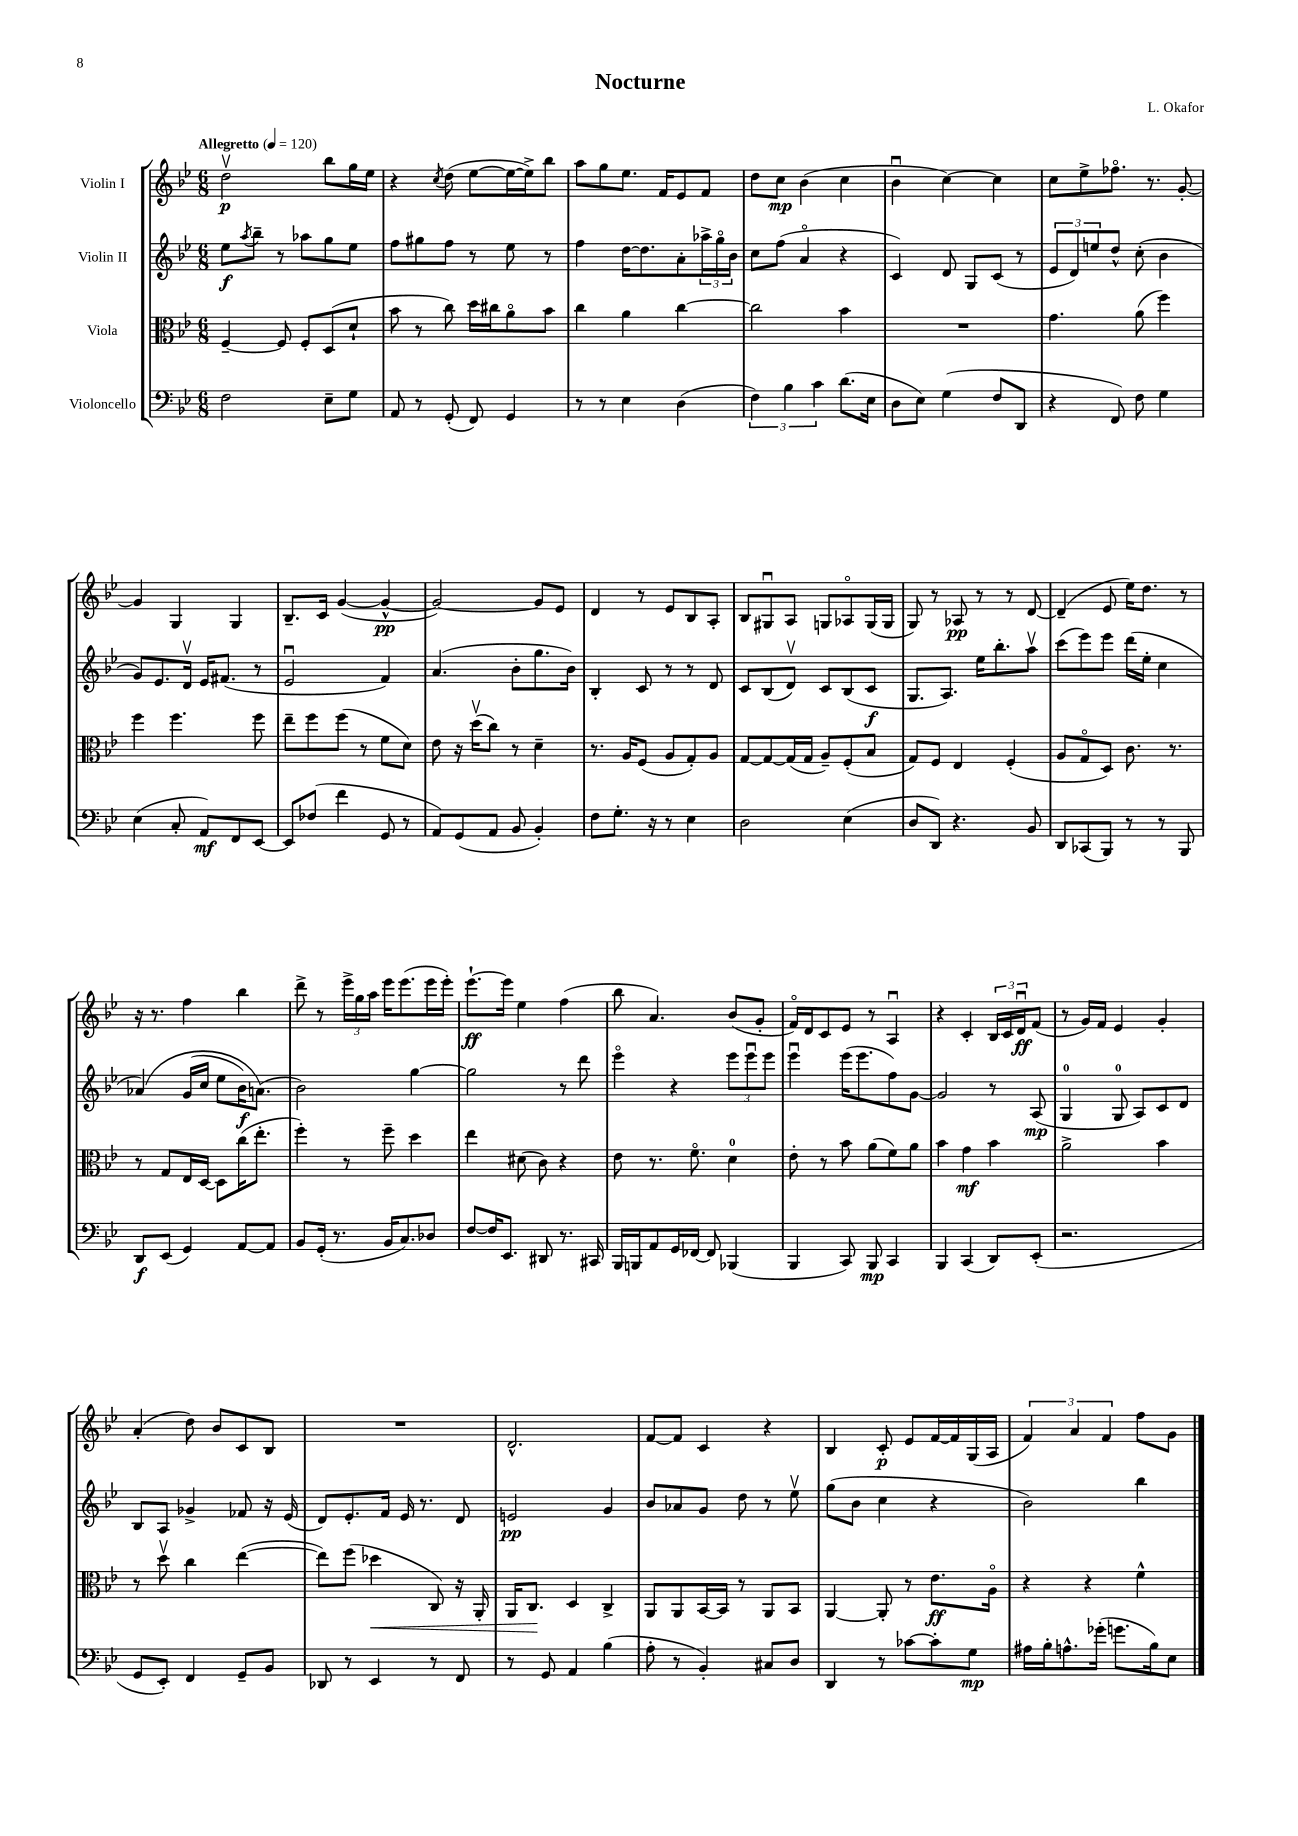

**kern	**dynam	**kern	**dynam	**kern	**dynam	**kern	**dynam
*part4	*part4	*part3	*part3	*part2	*part2	*part1	*part1
*staff4	*staff4	*staff3	*staff3	*staff2	*staff2	*staff1	*staff1
*I"Violoncello	*	*I"Viola	*	*I"Violin II	*	*I"Violin I	*
*clefF4	*	*clefC3	*	*clefG2	*	*clefG2	*
*k[b-e-]	*	*k[b-e-]	*	*k[b-e-]	*	*k[b-e-]	*
*M6/8	*	*M6/8	*	*M6/8	*	*M6/8	*
*MM120	*	*MM120	*	*MM120	*	*MM120	*
=1	=1	=1	=1	=1	=1	=1	=1
!	!	!	!	!	!	!LO:TX:a:B:t=Allegretto	!
2F\	.	[4F~/	.	8ee-\L	f	2ddv\	p
.	.	.	.	8qaa/	.	.	.
.	.	.	.	8bb-~\J	.	.	.
.	.	8F/]	.	8r	.	.	.
.	.	8F'/L	.	8aa-X\L	.	.	.
8E-~\L	.	(8D/	.	8gg\	.	8bb-\L	.
8G\J	.	8d`/J	.	8ee-\J	.	16gg\L	.
.	.	.	.	.	.	16ee-\JJ	.
=2	=2	=2	=2	=2	=2	=2	=2
8AA/	.	8b-\	.	8ff\L	.	4r	.
8r	.	8r	.	8gg#X\	.	.	.
.	.	.	.	.	.	8qcc/	.
(8GG'/	.	8cc\)	.	8ff\J	.	(8dd\	.
8FF/)	.	16dd\LL	.	8r	.	[8ee-\L	.
.	.	16cc#X\J	.	.	.	.	.
4GG/	.	8a\	.	8ee-\	.	16ee-\L_	.
.	.	.	.	.	.	16ee-^\J])	.
.	.	8b-\J	.	8r	.	8bb-\J	.
=3	=3	=3	=3	=3	=3	=3	=3
8r	.	4cc\	.	4ff\	.	8aa\L	.
8r	.	.	.	.	.	8gg\	.
4E-\	.	4a\	.	[16dd\KL	.	8.ee-\J	.
.	.	.	.	8.dd\]	.	.	.
.	.	.	.	.	.	16f/KL	.
(4D\	.	[4cc\	.	8a'\	.	8e-/	.
.	.	.	.	24aa-X^\L	.	8f/J	.
.	.	.	.	24gg\	.	.	.
.	.	.	.	24b-\JJ	.	.	.
=4	=4	=4	=4	=4	=4	=4	=4
6F\)	.	2cc\]	.	8cc\L	.	8dd\L	.
.	.	.	.	(8ff\J	.	8cc\J	mp
6B-\	.	.	.	.	.	.	.
.	.	.	.	4a/	.	(4b-\	.
6c\	.	.	.	.	.	.	.
(8.d\L	.	4b-\	.	4r	.	4cc\	.
16E-\Jk	.	.	.	.	.	.	.
=5	=5	=5	=5	=5	=5	=5	=5
8D\L	.	2.r	.	4c/)	.	4b-u\	.
8E-\J)	.	.	.	.	.	.	.
(4G\	.	.	.	8d/	.	[4cc\)	.
.	.	.	.	8G/L	.	.	.
8F/L	.	.	.	(8c/J	.	4cc\]	.
8DD/J	.	.	.	8r	.	.	.
=6	=6	=6	=6	=6	=6	=6	=6
4r	.	4.g\	.	12e-/L	.	8cc\L	.
.	.	.	.	12d/)	.	.	.
.	.	.	.	.	.	8ee-^\	.
.	.	.	.	12een/	.	.	.
8FF/)	.	.	.	8dd^^/J	.	8.ff-X\J	.
8F\	.	(8a\	.	(8cc'\	.	.	.
.	.	.	.	.	.	8.r	.
4G\	.	4ff\)	.	4b-\	.	.	.
.	.	.	.	.	.	[8g'/	.
!!LO:LB:g=z
=7	=7	=7	=7	=7	=7	=7	=7
(4E-\	.	4ff\	.	8g/L)	.	4g/]	.
.	.	.	.	8.e-/	.	.	.
8C'/	.	4.ff\	.	.	.	4G/	.
.	.	.	.	16dv/Jk	.	.	.
8AA/L)	mf	.	.	16e-/KL	.	.	.
.	.	.	.	(8.f#X/J	.	.	.
8FF/	.	.	.	.	.	4G/	.
[8EE-/J	.	8ff\	.	8r	.	.	.
=8	=8	=8	=8	=8	=8	=8	=8
8EE-/L]	.	8ee-~\L	.	2e-u/	.	8.B-~/L	.
(8F-X/J	.	8ff\	.	.	.	.	.
.	.	.	.	.	.	16c/Jk	.
4f\	.	(8ff\J	.	.	.	([4g/	.
.	.	8r	.	.	.	.	.
8GG/	.	8f\L	.	4f/)	.	4g^^/_	pp
8r	.	8d\J)	.	.	.	.	.
=9	=9	=9	=9	=9	=9	=9	=9
8AA/L)	.	8e-\	.	(4.a/	.	2g/_)	.
(8GG/	.	16r	.	.	.	.	.
.	.	(16ddv\KL	.	.	.	.	.
8AA/J	.	8cc\J)	.	.	.	.	.
8BB-/	.	8r	.	8b-'\L	.	.	.
4BB-'/)	.	4d~\	.	8.gg\	.	8g/L]	.
.	.	.	.	.	.	8e-/J	.
.	.	.	.	16b-\Jk)	.	.	.
=10	=10	=10	=10	=10	=10	=10	=10
8F\L	.	8.r	.	4B-'/	.	4d/	.
8.G'\J	.	.	.	.	.	.	.
.	.	16A/KL	.	.	.	.	.
.	.	(8F/J	.	8c/	.	8r	.
16r	.	.	.	.	.	.	.
8r	.	8A/L	.	8r	.	8e-/L	.
4E-\	.	8G'/)	.	8r	.	8B-/	.
.	.	8A/J	.	8d/	.	8A'/J	.
=11	=11	=11	=11	=11	=11	=11	=11
2D\	.	[8G/L	.	8c/L	.	8B-/L	.
.	.	8G/_	.	(8B-/	.	8G#Xu/	.
.	.	(16G/L]	.	8dv/J)	.	8A/J	.
.	.	16G/JJ	.	.	.	.	.
.	.	8A~/L)	.	8c/L	.	8Gn/L	.
(4E-\	.	(8F'/	.	(8B-/	.	8A-X/	.
.	.	8B-/J	.	8c/J	f	(16G/L	.
.	.	.	.	.	.	16G/JJ	.
=12	=12	=12	=12	=12	=12	=12	=12
8D/L	.	8G/L)	.	8.G/L	.	8G/)	.
8DD/J)	.	8F/J	.	.	.	8r	.
.	.	.	.	8.A/J)	.	.	.
4.r	.	4E-/	.	.	.	8A-X/	pp
.	.	.	.	16ee-\KL	.	8r	.
.	.	.	.	8.bb-'\	.	.	.
.	.	(4F'/	.	.	.	8r	.
8BB-/	.	.	.	8aav\J	.	[8d/	.
=13	=13	=13	=13	=13	=13	=13	=13
8DD/L	.	8A/L	.	(8ccc\L	.	(4d~/]	.
(8CC-X/	.	8G/	.	8eee-\)	.	.	.
8BBB-/J)	.	8D/J)	.	8eee-\J	.	8e-/	.
8r	.	8.c\	.	(16ddd\LL	.	16ee-\KL)	.
.	.	.	.	16ee-'\JJ	.	8.dd\J	.
8r	.	.	.	4cc\	.	.	.
.	.	8.r	.	.	.	.	.
8BBB-/	.	.	.	.	.	8r	.
!!LO:LB:g=z
=14	=14	=14	=14	=14	=14	=14	=14
8DD/L	f	8r	.	(4a-X/)	.	16r	.
.	.	.	.	.	.	8.r	.
(8EE-/J	.	8G/L	.	.	.	.	.
4GG/)	.	16E-/L	.	(16g/LL	.	4ff\	.
.	.	[16D/JJ	.	16cc/JJ	.	.	.
.	.	8D\L]	.	8ee-\L	.	.	.
[8AA/L	.	(16cc\K	.	16b-\K)	f	4bb-\	.
.	.	8.ee-'\J	.	(8.an\J)	.	.	.
8AA/J]	.	.	.	.	.	.	.
=15	=15	=15	=15	=15	=15	=15	=15
8BB-/L	.	4ff'\)	.	2b-\)	.	8ddd^\	.
(16GG'/Jk	.	.	.	.	.	8r	.
8.r	.	.	.	.	.	.	.
.	.	8r	.	.	.	24eee-^\LL	.
.	.	.	.	.	.	24gg\	.
.	.	.	.	.	.	24aa\JJ	.
16BB-/KL	.	8ff~\	.	.	.	16eee-\KL	.
8.C/)	.	.	.	.	.	(8.eee-\	.
.	.	4dd\	.	[4gg\	.	.	.
8D-X/J	.	.	.	.	.	16eee-\L	.
.	.	.	.	.	.	16eee-'\JJ)	.
=16	=16	=16	=16	=16	=16	=16	=16
[8F/L	.	4ee-\	.	2gg\]	.	[8.eee-`\L	ff
16F/K]	.	.	.	.	.	.	.
8.EE-/J	.	.	.	.	.	16eee-\Jk]	.
.	.	(8d#X\	.	.	.	4ee-\	.
8DD#X/	.	8c\)	.	.	.	.	.
8.r	.	4r	.	8r	.	(4ff\	.
.	.	.	.	8ddd\	.	.	.
16CC#X/	.	.	.	.	.	.	.
=17	=17	=17	=17	=17	=17	=17	=17
16BBB-/LL	.	8e-\	.	4eee-\	.	8bb-\	.
16BBBn/J	.	.	.	.	.	.	.
8AA/	.	8.r	.	.	.	4.a/)	.
16GG/L	.	.	.	4r	.	.	.
[16FF-X/JJ	.	8.f\	.	.	.	.	.
8FF-/]	.	.	.	.	.	.	.
(4BBB-X/	.	4d\	.	12eee-\L	.	(8b-/L	.
.	.	.	.	12eee-u\	.	.	.
.	.	.	.	.	.	8g'/J	.
.	.	.	.	12eee-\J	.	.	.
=18	=18	=18	=18	=18	=18	=18	=18
4BBB-/	.	8e-'\	.	4eee-u\	.	16f/LL)	.
.	.	.	.	.	.	16d/J	.
.	.	8r	.	.	.	8c/	.
8CC/)	.	8b-\	.	(16eee-\KL	.	8e-/J	.
.	.	.	.	8.eee-\	.	.	.
8BBB-/	mp	(8a\L	.	.	.	8r	.
4CC/	.	8f\)	.	8ff\)	.	4Au/	.
.	.	8a\J	.	[8g\J	.	.	.
=19	=19	=19	=19	=19	=19	=19	=19
4BBB-/	.	4b-\	.	2g/]	.	4r	.
(4CC/	.	4g\	mf	.	.	4c'/	.
8DD/L)	.	4b-\	.	8r	.	24B-/LL	.
.	.	.	.	.	.	24c/	.
.	.	.	.	.	.	24du/J	ff
(8EE-'/J	.	.	.	(8A/	mp	(8f/J	.
=20	=20	=20	=20	=20	=20	=20	=20
2.r	.	2a^\	.	4G/	.	8r	.
.	.	.	.	.	.	16g/LL)	.
.	.	.	.	.	.	16f/JJ	.
.	.	.	.	8G/	.	4e-/	.
.	.	.	.	8A/L)	.	.	.
.	.	4b-\	.	8c/	.	4g'/	.
.	.	.	.	8d/J	.	.	.
!!LO:LB:g=z
=21	=21	=21	=21	=21	=21	=21	=21
8GG/L	.	8r	.	8B-/L	.	(4a'/	.
8EE-'/J)	.	8ddv\	.	8A/J	.	.	.
4FF/	.	4cc\	.	4g-X^/	.	8dd\)	.
.	.	.	.	.	.	8b-/L	.
8GG~/L	.	([4ee-\	.	8f-X/	.	8c/	.
8BB-/J	.	.	.	16r	.	8B-/J	.
.	.	.	.	(16e-/	.	.	.
=22	=22	=22	=22	=22	=22	=22	=22
8DD-X/	.	8ee-\L])	.	8d/L)	.	2.r	.
8r	.	(8ff\J	.	8.e-'/	.	.	.
!	!	!	!LO:HP:b	!	!	!	!
4EE-/	.	4dd-X\	<	.	.	.	.
.	.	.	.	16f/Jk	.	.	.
.	.	.	.	16e-/	.	.	.
.	.	.	.	8.r	.	.	.
8r	.	8C/)	.	.	.	.	.
8FF/	.	16r	.	8d/	.	.	.
.	.	16AA'/	.	.	.	.	.
=23	=23	=23	=23	=23	=23	=23	=23
8r	.	16AA/KL	.	2en/	pp	2.d^^/	.
.	.	8.C/J	.	.	.	.	.
8GG/	.	.	.	.	.	.	.
4AA/	.	4D/	[	.	.	.	.
(4B-\	.	4C^/	.	4g/	.	.	.
=24	=24	=24	=24	=24	=24	=24	=24
8A'\	.	8AA/L	.	8b-/L	.	[8f/L	.
8r	.	8AA/	.	8a-X/	.	8f/J]	.
4BB-'/)	.	[16BB-/L	.	8g/J	.	4c/	.
.	.	16BB-/JJ]	.	.	.	.	.
.	.	8r	.	8dd\	.	.	.
8C#X/L	.	8AA/L	.	8r	.	4r	.
8D/J	.	8BB-/J	.	8ee-v\	.	.	.
=25	=25	=25	=25	=25	=25	=25	=25
4DD/	.	[4AA/	.	(8gg\L	.	4B-/	.
.	.	.	.	8b-\J	.	.	.
8r	.	8AA'/]	.	4cc\	.	8c'/	p
[8c-X\L	.	8r	.	.	.	8e-/L	.
8c-'\]	.	8.e-\L	ff	4r	.	[16f/L	.
.	.	.	.	.	.	16f/]	.
8G\J	mp	.	.	.	.	(16G/	.
.	.	16A\Jk	.	.	.	16A/JJ	.
=26	=26	=26	=26	=26	=26	=26	=26
16A#X\LL	.	4r	.	2b-\)	.	6f/)	.
16B-'\J	.	.	.	.	.	.	.
8.An^^\	.	.	.	.	.	.	.
.	.	.	.	.	.	6a/	.
.	.	4r	.	.	.	.	.
(16g-X'\Jk	.	.	.	.	.	.	.
.	.	.	.	.	.	6f/	.
8.gn\L	.	.	.	.	.	.	.
.	.	4f^^\	.	4bb-\	.	8ff\L	.
16B-\k)	.	.	.	.	.	.	.
8E-\J	.	.	.	.	.	8g\J	.
==	==	==	==	==	==	==	==
*-	*-	*-	*-	*-	*-	*-	*-
